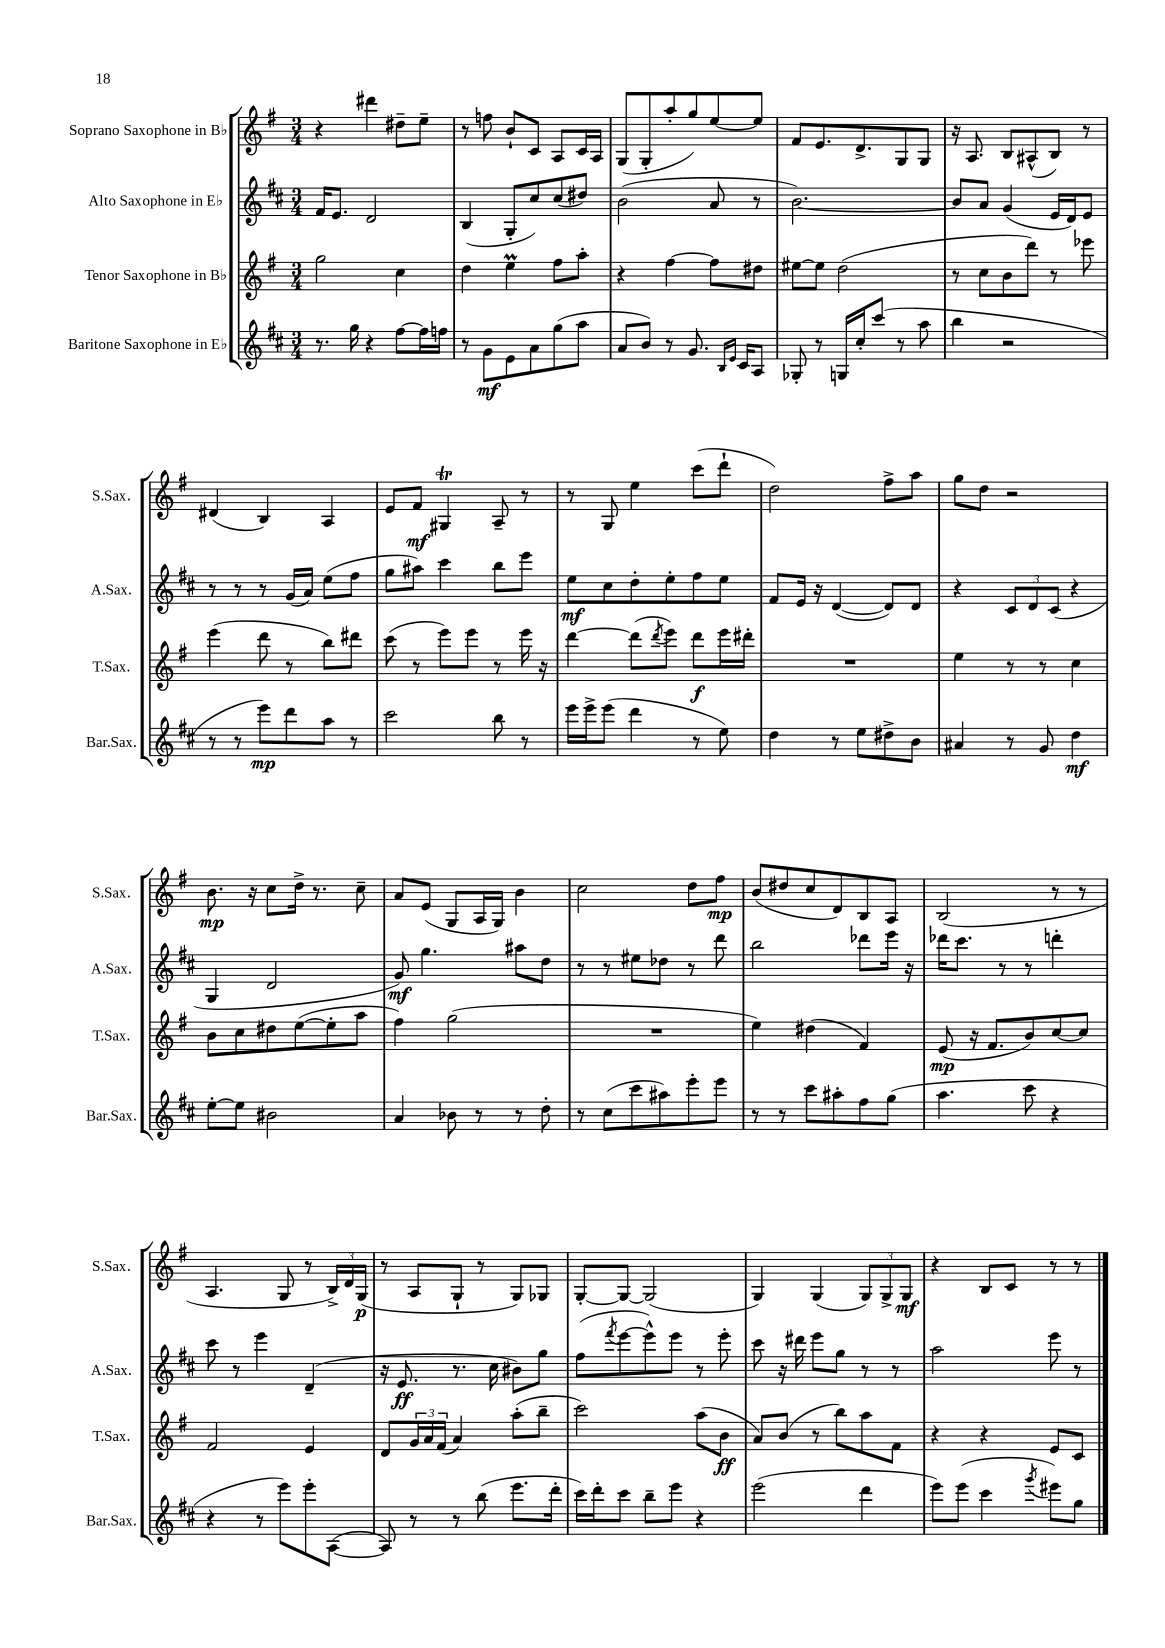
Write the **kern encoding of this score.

**kern	**kern	**kern	**kern
*staff4	*staff3	*staff2	*staff1
*clefG2	*clefG2	*clefG2	*clefG2
*k[f#c#]	*k[f#]	*k[f#c#]	*k[f#]
*M3/4	*M3/4	*M3/4	*M3/4
8.r	2gg	16f#	4r
.	.	8.e	.
16gg	.	.	.
4r	.	2d	4ddd#
[8ff#	4cc	.	8dd#~
16ff#]	.	.	8ee~
16ff	.	.	.
=	=	=	=
8r	4dd	(4B	8r
8g	.	.	8ff
8e	4ee	8G'	8b`
8a	.	8cc#)	8c
(8gg	8ff#	(8cc#	8A
8aa	8aa'	8dd#)	16c
.	.	.	16A
=	=	=	=
8a	4r	(2b	(8G
8b)	.	.	8G'
8r	[4ff#	.	8aa'
8.g	.	.	8gg)
.	8ff#]	8a	[8ee
16qqB	.	.	.
16qqe	.	.	.
16c#	.	.	.
8A	8dd#	8r	8ee]
=	=	=	=
8G-'	[8ee#	[2.b)	8f#
8r	8ee#]	.	8.e
16G	(2dd	.	.
16cc#'	.	.	8.d^
(8ccc#	.	.	.
8r	.	.	8G
8aa	.	.	8G
=	=	=	=
4bb	8r	8b]	16r
.	.	.	8.A
.	8cc	8a	.
2r	8b	(4g	8B
.	8ddd)	.	(8A#^^
.	8r	16e	8B)
.	.	16d)	.
.	8eee-	8e	8r
=	=	=	=
8r	(4eee	8r	(4d#
8r	.	8r	.
8eee)	8ddd	8r	4B)
8ddd	8r	(16g	.
.	.	16a)	.
8aa	8bb)	(8ee	4A
8r	8ddd#	8ff#	.
=	=	=	=
2ccc#	(8ccc	8gg	8e
.	8r	8aa#)	8f#
.	8eee)	4ccc#	4G#
.	8eee	.	.
8bb	8r	8bb	8A~
8r	16eee	8eee	8r
.	16r	.	.
=	=	=	=
16eee	[4ddd	8ee	8r
16eee^	.	.	.
(8eee	.	8cc#	8G
4ddd	(8ddd]	8dd'	4ee
.	8qddd	.	.
.	8eee)	8ee'	.
8r	8ddd	8ff#	(8ccc
8ee)	16eee	8ee	8ddd`
.	16ddd#'	.	.
=	=	=	=
4dd	2.r	8f#	2dd)
.	.	16e	.
.	.	16r	.
8r	.	([4d	.
8ee	.	.	.
8dd#^	.	8d])	8ff#^
8b	.	8d	8aa
=	=	=	=
4a#	4ee	4r	8gg
.	.	.	8dd
8r	8r	12c#	2r
.	.	12d	.
8g	8r	.	.
.	.	(12c#	.
4dd	4cc	4r	.
=	=	=	=
[8ee'	8b	4G	8.b
8ee]	8cc	.	.
.	.	.	16r
2b#	8dd#	2d	8cc
.	([8ee	.	16dd^
.	.	.	8.r
.	8ee']	.	.
.	8aa	.	8cc~
=	=	=	=
4a	4ff#)	8g)	8a
.	.	4.gg	(8e
8b-	(2gg	.	8G
8r	.	.	16A
.	.	.	16G)
8r	.	8aa#	4b
8dd'	.	8dd	.
=	=	=	=
8r	2.r	8r	2cc
(8cc#	.	8r	.
8ccc#	.	8ee#	.
8aa#)	.	8dd-	.
8eee'	.	8r	8dd
8eee	.	8ddd	8ff#
=	=	=	=
8r	4ee)	2bb	(8b
8r	.	.	8dd#
8ccc#	(4dd#	.	8cc
8aa#'	.	.	8d)
8ff#	4f#)	8ddd-	8B
(8gg	.	16eee	8A
.	.	16r	.
=	=	=	=
4.aa	(8e	16ddd-	(2B
.	.	8.ccc#	.
.	16r	.	.
.	8.f#	.	.
.	.	8r	.
8ccc#	8b)	8r	.
4r	[8cc	4ddd'	8r
.	8cc]	.	8r
=	=	=	=
4r	2f#	8ccc#	4.A
.	.	8r	.
8r	.	4eee	.
8eee)	.	.	8G
8eee'	4e	(4d~	8r
([8A	.	.	24B^)
.	.	.	24d
.	.	.	(24G
=	=	=	=
8A])	8d	16r	8r
.	.	8.e	.
8r	24g	.	8A
.	24a	.	.
.	(24f#	.	.
8r	4a)	8.r	8G`
(8bb	.	.	8r
.	.	16cc#	.
8.eee	(8aa'	8b#)	8G)
.	8bb~	8gg	8G-
16ddd'	.	.	.
=	=	=	=
16ccc#)	2ccc)	(8ff#	[8G'
16ddd'	.	.	.
.	.	8qfff#	.
8ccc#	.	[8eee	8G_
8bb~	.	8eee^^])	(2G]
8eee	.	8eee	.
4r	(8aa	8r	.
.	8b	8eee'	.
=	=	=	=
(2eee	8a)	8ccc#	4G)
.	(8b	16r	.
.	.	16ddd#	.
.	8r	8eee	(4G
.	8bb)	8gg	.
4ddd	8aa	8r	12G)
.	.	.	12G^
.	8f#	8r	.
.	.	.	12G
=	=	=	=
8eee)	4r	2aa	4r
(8eee	.	.	.
4ccc#	4r	.	8B
.	.	.	8c
8qggg	.	.	.
8eee#)	8e	8eee	8r
8gg	8c	8r	8r
==	==	==	==
*-	*-	*-	*-
